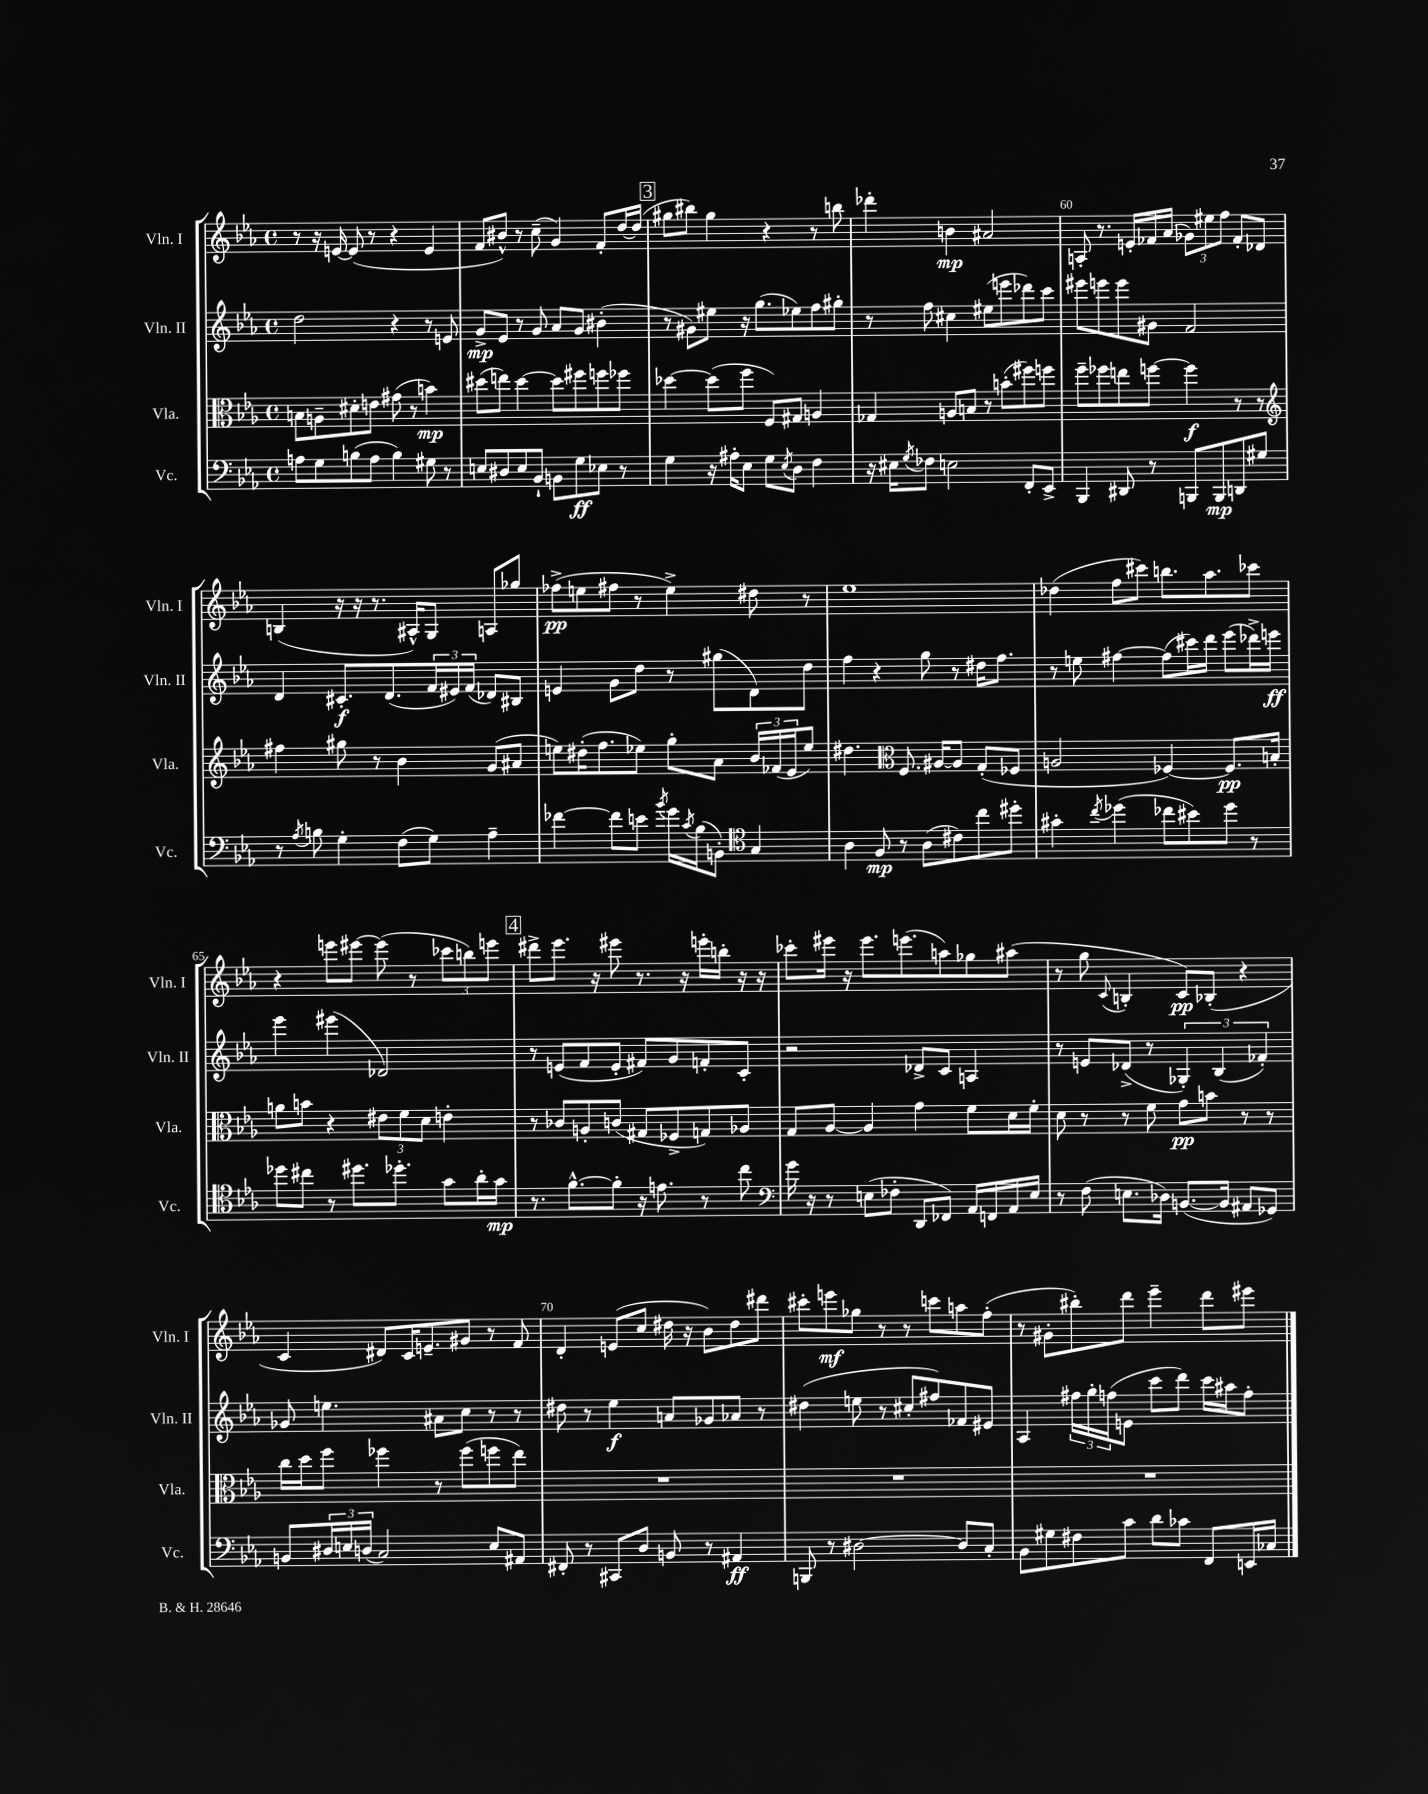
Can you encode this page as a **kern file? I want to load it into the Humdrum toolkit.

**kern	**dynam	**kern	**dynam	**kern	**dynam	**kern	**dynam
*part4	*part4	*part3	*part3	*part2	*part2	*part1	*part1
*staff4	*staff4	*staff3	*staff3	*staff2	*staff2	*staff1	*staff1
*I"Vc.	*	*I"Vla.	*	*I"Vln. II	*	*I"Vln. I	*
*I'Vc.	*	*I'Vla.	*	*I'Vln. II	*	*I'Vln. I	*
*clefF4	*	*clefC3	*	*clefG2	*	*clefG2	*
*k[b-e-a-]	*	*k[b-e-a-]	*	*k[b-e-a-]	*	*k[b-e-a-]	*
*M4/4	*	*M4/4	*	*M4/4	*	*M4/4	*
*met(c)	*	*met(c)	*	*met(c)	*	*met(c)	*
=56	=56	=56	=56	=56	=56	=56	=56
8An\L	.	8Bn\L	.	2dd\	.	8r	.
8G\	.	8An~\	.	.	.	16r	.
.	.	.	.	.	.	[16en/	.
(8Bn\	.	8d#X'\	.	.	.	(8e/]	.
8A\J	.	8en\J	.	.	.	8r	.
4B\)	.	(8g#X\	.	4r	.	4r	.
.	.	8r	.	.	.	.	.
8G#X\	.	4bn\)	mp	8r	.	4e/	.
8r	.	.	.	8en/	.	.	.
=57	=57	=57	=57	=57	=57	=57	=57
8En/L	.	(8dd#X\L	.	8g^/L	mp	8f/L	.
8D#X/	.	8een\J)	.	8e-/J	.	8b#X^^/J)	.
8E/	.	[4dd#\	.	8r	.	8r	.
8BB-`/J	.	.	.	8g/	.	(8cc~\	.
8BBn\L	.	8dd#\L]	.	8a-/L	.	4g/)	.
8G\	ff	8ff#X\	.	8g/J	.	.	.
8E-X\J	.	8ffn\	.	(4b#X'\	.	8f'/L	.
8r	.	8ff-X\J	.	.	.	[16dd/L	.
.	.	.	.	.	.	(16dd/JJ]	.
!!LO:REH:place=s1:t=3
=58	=58	=58	=58	=58	=58	=58	=58
4G\	.	[4dd-X\	.	8r	.	8gg#X\L	.
.	.	.	.	8g#X\L)	.	8bb#X\J)	.
16r	.	(8dd-\L]	.	8ee#X\J	.	4gg#\	.
16A#X'\KL	.	.	.	.	.	.	.
8E-\J	.	8ff\J	.	16r	.	.	.
.	.	.	.	(8.gg\L	.	.	.
8G\L	.	8F/L)	.	.	.	4r	.
8qE-/	.	.	.	.	.	.	.
8D\J	.	8G#X/J	.	8ee-X\)	.	.	.
4F\	.	4An/	.	8ff\	.	8r	.
.	.	.	.	8gg#X'\J	.	8bbn\	.
=59	=59	=59	=59	=59	=59	=59	=59
16r	.	4G-X/	.	8r	.	4ddd-X'\	.
16E#X\KL	.	.	.	.	.	.	.
8qG/	.	.	.	.	.	.	.
8F-X\J	.	.	.	8ff\	.	.	.
2En\	.	8An/L	.	4cc#X\	.	4bn\	mp
.	.	8Bn/J	.	.	.	.	.
.	.	8r	.	(8ee#X\L	.	2a#X/	.
.	.	(8bn'\L	.	8eeen\	.	.	.
8FF'/L	.	8ff#X\)	.	8ddd-X\)	.	.	.
8EE-^/J	.	8ffn\J	.	8ccc\J	.	.	.
=60	=60	=60	=60	=60	=60	=60	=60
4BBB-/	.	8ff~\L	.	8eee#X\L	.	8An'/	.
.	.	8ff-X\	.	8eeen\	.	8.r	.
8DD#X/	.	8een\	.	8eee\	.	.	.
.	.	.	.	.	.	16en'/LL	.
8r	.	[8ffn\J	.	8g#X\J	.	16f-X/	.
.	.	.	.	.	.	(16a-/JJ	.
8BBBn/L	.	4ff\]	f	2f/	.	12g-X\L)	.
.	.	.	.	.	.	12ee#X\	.
8BBB/	mp	.	.	.	.	.	.
.	.	.	.	.	.	12ff\J	.
8DDn/	.	8r	.	.	.	8f-'/L	.
8G#X/J	.	8r	.	.	.	8d-X/J	.
!!LO:LB:g=z
=61	=61	=61	=61	=61	=61	=61	=61
*	*	*clefG2	*	*	*	*	*
8r	.	4ff#X\	.	4d/	.	(4Bn/	.
8qA-/	.	.	.	.	.	.	.
8Bn\	.	.	.	.	.	.	.
4G'\	.	8gg#X\	.	8.c#X'/L	f	16r	.
.	.	.	.	.	.	16r	.
.	.	8r	.	.	.	8.r	.
.	.	.	.	(8.d/	.	.	.
(8F\L	.	4b-\	.	.	.	.	.
.	.	.	.	.	.	16A#X^^/KL)	.
8G\J)	.	.	.	24f/L	.	8G/J	.
.	.	.	.	24e#X/)	.	.	.
.	.	.	.	(24f/JJ	.	.	.
4A-~\	.	(8g/L	.	8d-X/L)	.	8An/L	.
.	.	8a#X/J	.	8B#X/J	.	8gg-X/J	.
=62	=62	=62	=62	=62	=62	=62	=62
[4f-X\	.	8een\L)	.	4en/	.	(8ff-X^\L	pp
.	.	(16dd#X'\K	.	.	.	8een\	.
.	.	8.ff\	.	.	.	.	.
8f-\L]	.	.	.	8g\L	.	8ff#X\J	.
8en\J	.	8ee-X\J)	.	8dd\J	.	8r	.
8qb-/	.	.	.	.	.	.	.
16g\LL	.	8gg'\L	.	8r	.	4ee^\)	.
8qc/	.	.	.	.	.	.	.
(16B-\J	.	.	.	.	.	.	.
8BBn'\J)	.	8a-\J	.	(8gg#X\L	.	.	.
*clefC4	*	*	*	*	*	*	*
4G/	.	24b-/LL	.	8d\)	.	8dd#X\	.
.	.	(24f-X/	.	.	.	.	.
.	.	24e-/J	.	.	.	.	.
.	.	8ee-/J)	.	8dd\J	.	8r	.
=63	=63	=63	=63	=63	=63	=63	=63
4A-\	.	4.dd#X\	.	4ff\	.	1ee-	.
8F/	mp	.	.	4r	.	.	.
*	*	*clefC3	*	*	*	*	*
8r	.	8.F/	.	.	.	.	.
(8A-\L	.	.	.	8gg\	.	.	.
.	.	[16A#X/KL	.	.	.	.	.
8c#X\)	.	8A#/J]	.	8r	.	.	.
8cc\	.	(8G'/L	.	16dd#X\KL	.	.	.
.	.	.	.	8.ff\J	.	.	.
8dd#X'\J	.	8F-X/J	.	.	.	.	.
=64	=64	=64	=64	=64	=64	=64	=64
4g#X'\	.	2An/	.	8r	.	(4dd-X\	.
.	.	.	.	8een\	.	.	.
8qcc/	.	.	.	.	.	.	.
(4dd-X\	.	.	.	[4ff#X\	.	8ff\L	.
.	.	.	.	.	.	8ccc#X\J)	.
8cc-X\L	.	[4F-X/)	.	(8ff#\L]	.	8.bbn\L	.
8b#X\)	.	.	.	16ccc#X\L)	.	.	.
.	.	.	.	16ddd\JJ	.	8.aa-\	.
8dd-\J	.	8.F-/L]	pp	(8eee-\L	.	.	.
8r	.	.	.	16ddd-X^\L)	.	8ccc-X\J	.
.	.	16Bn'/Jk	.	16eeen\JJ	ff	.	.
!!LO:LB:g=z
=65	=65	=65	=65	=65	=65	=65	=65
8dd-X\L	.	8an\L	.	4eee-\	.	4r	.
8cc#X\J	.	8bn\J	.	.	.	.	.
8r	.	4r	.	(4eee#X\	.	8eeen\L	.
8.dd#X\L	.	.	.	.	.	[8eee#X\J	.
.	.	12e#X\L	.	2d-X/)	.	(8eee#\]	.
8.dd-X'\J	.	.	.	.	.	.	.
.	.	12f\	.	.	.	.	.
.	.	.	.	.	.	8r	.
.	.	12d\J	.	.	.	.	.
8g\L	.	4en'\	.	.	.	12ccc-X\L	.
.	.	.	.	.	.	12bbn\)	.
16a-'\L	.	.	.	.	.	.	.
.	.	.	.	.	.	12eeen\J	.
16g\JJ	mp	.	.	.	.	.	.
!!LO:REH:place=s1:t=4
=66	=66	=66	=66	=66	=66	=66	=66
8.r	.	8r	.	8r	.	8ddd#X^\L	.
.	.	8c-X/L	.	(8en/L	.	8.eee-\J	.
[8.f^^\L	.	.	.	.	.	.	.
.	.	8An'/	.	8f/	.	.	.
.	.	.	.	.	.	16r	.
8f'\J]	.	(8cn/J	.	8e'/J	.	8eee#X\	.
16r	.	8G#X/L	.	8f#X/L)	.	8.r	.
8.en\	.	.	.	.	.	.	.
.	.	8F-X^/	.	8g/	.	.	.
.	.	.	.	.	.	16r	.
8r	.	8Gn/)	.	8fn'/	.	16eeen'\LL	.
.	.	.	.	.	.	16bbn'\JJ	.
8cc\	.	8A-X/J	.	8c'/J	.	16r	.
.	.	.	.	.	.	16r	.
=67	=67	=67	=67	=67	=67	=67	=67
*clefF4	*	*	*	*	*	*	*
16g\	.	8G/L	.	2r	.	8ccc-X'\L	.
16r	.	.	.	.	.	.	.
8r	.	[8A-/J	.	.	.	16eee#X\Jk	.
.	.	.	.	.	.	16r	.
(8En\L	.	4A-/]	.	.	.	8.eee#\L	.
8F-X'\J	.	.	.	.	.	.	.
.	.	.	.	.	.	(8.eeen\	.
8DD/L	.	4g\	.	8d-X^/L	.	.	.
8FF-X/J)	.	.	.	8c/J	.	8aan\)	.
16AA-/LL	.	8f\L	.	4An/	.	8gg-X\	.
16FFn/	.	.	.	.	.	.	.
16AA-/	.	16d\L	.	.	.	(8aa#X\J	.
16E/JJ	.	16f'\JJ	.	.	.	.	.
=68	=68	=68	=68	=68	=68	=68	=68
8r	.	8d\	.	8r	.	8r	.
(8F\	.	8r	.	8en/L	.	8gg\	.
.	.	.	.	.	.	8qqc/	.
8.En\L	.	8r	.	(8d-X^/J	.	4Bn'/	.
.	.	8f\	.	8r	.	.	.
16D-X\Jk)	.	.	.	.	.	.	.
([8.BBn/L	.	8g\L	pp	6G-X'/)	.	8c/L)	pp
.	.	8bn\J	.	.	.	(8B-X'/J	.
.	.	.	.	(6B-/	.	.	.
16BB/Jk]	.	.	.	.	.	.	.
8AA#X/L	.	8r	.	.	.	4r	.
.	.	.	.	6f-X'/)	.	.	.
8GG-X/J)	.	8r	.	.	.	.	.
!!LO:LB:g=z
=69	=69	=69	=69	=69	=69	=69	=69
8BBn/L	.	16cc\LL	.	8g-X/	.	4c/	.
.	.	16dd\J	.	.	.	.	.
24D#X/L	.	8ff\J	.	4.een\	.	.	.
24En/	.	.	.	.	.	.	.
(24Dn/JJ	.	.	.	.	.	.	.
2C/)	.	4ff-X\	.	.	.	8d#X/L)	.
.	.	.	.	.	.	16c/K	.
.	.	.	.	.	.	8.en~/	.
.	.	8r	.	8a#X\L	.	.	.
.	.	(8ff-\L	.	8cc\J	.	8g#X/J	.
8E/L	.	8ffn\	.	8r	.	8r	.
8AA#X/J	.	8ee-\J)	.	8r	.	8f/	.
=70	=70	=70	=70	=70	=70	=70	=70
8FF#X'/	.	1r	.	8dd#X\	.	4d'/	.
8r	.	.	.	8r	.	.	.
8CC#X/L	.	.	.	4ee-\	f	(8en/L	.
8D/J	.	.	.	.	.	8cc/J	.
8BBn/	.	.	.	8an/L	.	16dd#X\	.
.	.	.	.	.	.	16r	.
8r	.	.	.	8g-X/	.	8b-\L)	.
4AA#X/	ff	.	.	8a-X/J	.	8dd#\	.
.	.	.	.	8r	.	8ddd#X\J	.
=71	=71	=71	=71	=71	=71	=71	=71
8BBBn/	.	1r	.	(4dd#X\	.	8ccc#X'\L	.
8r	.	.	.	.	.	8eeen\	mf
[2D#X\	.	.	.	8een\	.	8gg-X\J	.
.	.	.	.	8r	.	8r	.
.	.	.	.	8cc#X'/L	.	8r	.
.	.	.	.	8ff#X/)	.	8cccn\L	.
8D#/L]	.	.	.	8f-X/	.	8aan\	.
8C'/J	.	.	.	8e#X/J	.	(8ff'\J	.
=72	=72	=72	=72	=72	=72	=72	=72
8BB-\L	.	1r	.	4A-/	.	8r	.
8G#X\	.	.	.	.	.	8g#X'\L	.
8F#X\	.	.	.	24ff#X\LL	.	8bb#X'\)	.
.	.	.	.	24gg'\	.	.	.
.	.	.	.	(24ffn\J	.	.	.
8c\J	.	.	.	8en\J	.	8ddd\J	.
8d\L	.	.	.	8ccc\L	.	4eee-~\	.
8c-X\J	.	.	.	8ddd\J)	.	.	.
8FF/L	.	.	.	16ccc\LL	.	8ddd\L	.
.	.	.	.	16aa#X\J	.	.	.
16EEn/L	.	.	.	8ff'\J	.	8eee#X\J	.
16C-X/JJ	.	.	.	.	.	.	.
==	==	==	==	==	==	==	==
*-	*-	*-	*-	*-	*-	*-	*-
